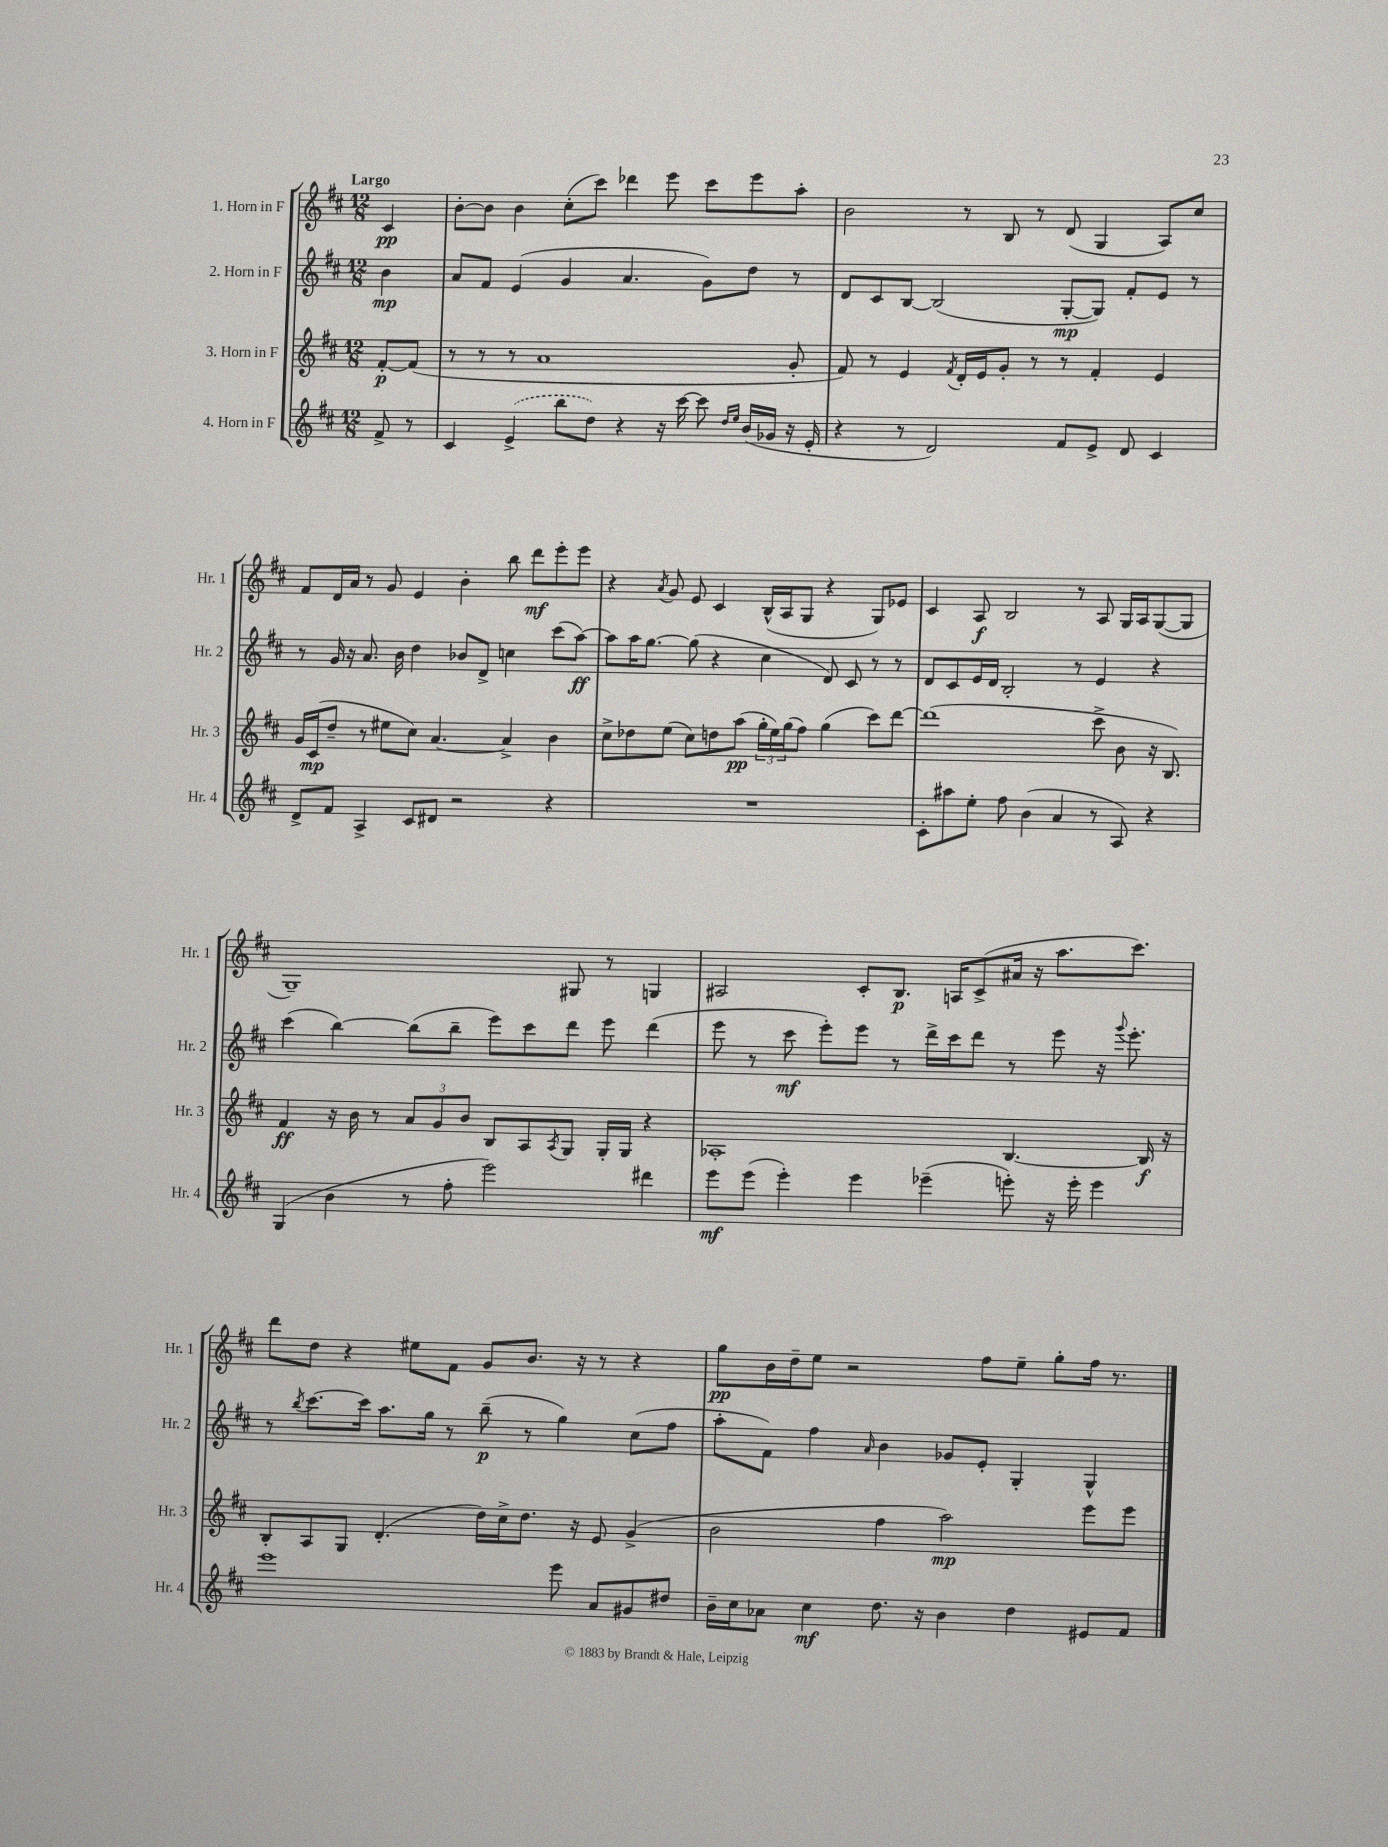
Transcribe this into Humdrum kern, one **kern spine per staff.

**kern	**kern	**kern	**kern
*staff4	*staff3	*staff2	*staff1
*clefG2	*clefG2	*clefG2	*clefG2
*k[f#c#]	*k[f#c#]	*k[f#c#]	*k[f#c#]
*M12/8	*M12/8	*M12/8	*M12/8
8f#^/	[8f#'/L	4b\	4c#/
8r	(8f#/]J	.	.
=	=	=	=
4c#/	8r	8a/L	[8b'\L
.	8r	8f#/J	8b\]J
(4e^/	8r	(4e/	4b\
.	1a	.	.
8bb\L	.	4g/	(8cc#'\L
8dd\J)	.	.	8ccc#\J)
4r	.	4.a/	4ddd-\
16r	.	.	8eee\
[16ccc#\	.	.	.
8ccc#\]	.	8g\L)	8ccc#\L
16qqdd/LL	.	.	.
16qqee/JJ	.	.	.
(16b/LL	.	8dd\J	8eee\
16g-/JJ	.	.	.
16r	8g'/	8r	8aa'\J
16e'/	.	.	.
=	=	=	=
4r	8f#/)	8d/L	2b\
.	8r	8c#/	.
8r	4e/	[8B/J	.
2d/)	.	(2B/]	.
.	8qf#/	.	.
.	16d'/LL	.	8r
.	16e/J	.	.
.	8g'/J	.	8B/
.	8r	.	8r
8f#/L	8r	[8G'/L	(8d/
8e^/J	4f#'/	8G/]J)	4G/
8d/	.	8f#'/L	.
4c#/	4e/	8e/J	8A/L)
.	.	8r	8cc#/J
=	=	=	=
8d^/L	16g/LL	8r	8f#/L
.	(16c#/J	.	.
8f#/J	8dd~/J	16g/	16d/L
.	.	16r	16a/JJ
4A^/	8r	8.a/	8r
.	8ee#\L	.	8g/
.	.	16b\	.
8c#/L	8cc#\J)	4dd\	4e/
8d#/J	[4.a/	.	.
2r	.	8b-/L	4b'\
.	.	8d^/J	.
.	4a^/]	4cc\	8bb\
.	.	.	8ddd\L
4r	4b\	(8ccc#\L	8eee'\
.	.	[8aa\J)	8eee\J
=	=	=	=
1.r	8cc#^\L	8aa\]L	4r
.	8dd-\	16aa\K	.
.	.	[8.gg\J	.
.	.	.	8qa/
.	(8ee\J	.	8g/
.	8cc#\L)	(8gg\]	8e/
.	8dd\	4r	4c#/
.	(8aa\J	.	.
.	24gg'\LL	4cc#\	(16B^^/LL
.	24ee\)	.	.
.	.	.	16A/J
.	(24gg\J	.	.
.	8ff#\J)	.	8G/J
.	(4gg\	8d/)	4r
.	.	8c#/	.
.	8ccc#\L)	8r	8G/L)
.	[8ddd\J	8r	8e-/J
=	=	=	=
8c#'\L	(1ddd]	8d/L	4c#/
8aa#\	.	8c#/	.
8ee'\J	.	16e/L	8A/
.	.	16d/JJ	.
8ff#\	.	2B'/	2B/
(4b\	.	.	.
4a/	.	.	.
.	.	8r	8r
8r	8ccc#^\	4e/	8A/
8A/)	8b\	.	16G/LL
.	.	.	16A/J
4r	16r	4r	([8G/
.	8.B/)	.	.
.	.	.	8G/]J
=	=	=	=
(4G/	4f#/	(4ccc#\	1G~)
4b\	16r	[4bb\)	.
.	16b\	.	.
.	8r	.	.
8r	12a/L	(8bb\]L	.
.	12g/	.	.
8ff#'\	.	8bb~\J	.
.	12b/J	.	.
2eee\)	8B/L	8eee\L)	.
.	8A/	8ccc#\	.
.	8qA/	.	.
.	8G/J	8ddd\J	8G#/
.	16G'/LL	8eee\	8r
.	16G/JJ	.	.
4ddd#\	4r	(4ddd\	4G/
=	=	=	=
8eee\L	1A-'	8eee\	2A#/
(8eee\J	.	8r	.
4eee'\)	.	8ccc#\	.
.	.	8eee'\L)	.
4eee\	.	8eee\J	8c#'/L
.	.	8r	8.B/J
(4eee-~\	.	16ddd^\LL	.
.	.	16ccc#\J	16A/LK
.	.	8ddd\J	(8c#^/
8eee'\)	[4.B/	8r	16a#/Jk
.	.	.	16r
16r	.	8eee\	8.aa\L
16eee'\	.	.	.
4eee\	.	16r	.
.	.	8qqggg/	.
.	.	8.eee'\	8.ccc#\J)
.	16B/]	.	.
.	16r	.	.
=	=	=	=
1eee	8B'/L	8r	8ddd\L
.	.	8qbb/	.
.	8A/	[8.ccc#\L	8dd\J
.	8G/J	.	4r
.	.	16ccc#\]Jk	.
.	(4.d'/	8.aa\L	.
.	.	.	8ee#\L
.	.	16gg\Jk	.
.	.	8r	8f#\J
.	16dd\LL)	(8bb~\	8g/L
.	16cc#^\J	.	.
.	8.dd\J	8r	8.b/J
8eee\	.	4gg\)	.
.	16r	.	16r
8a/L	8e/	.	8r
8g#/	(4g^/	(8cc#\L	4r
8dd#/J	.	8ff#\J	.
=	=	=	=
16b~\LL	2b\	8aa'\L	8gg\L
16cc#\J	.	.	.
8a-\J	.	8f#\J)	16b\L
.	.	.	16dd~\J
4cc#\	.	4ff#\	8ee\J
.	.	.	2r
.	.	16qqa/	.
8.dd\	4ff#\	4b\	.
16r	.	.	.
4b\	2aa\)	8g-/L	.
.	.	8e'/J	8ff#\L
4dd\	.	4G'/	8ee~\J
.	.	.	8gg'\L
8e#/L	8eee\L	4G^^/	16ff#\Jk
.	.	.	8.r
8f#/J	8eee\J	.	.
==	==	==	==
*-	*-	*-	*-
